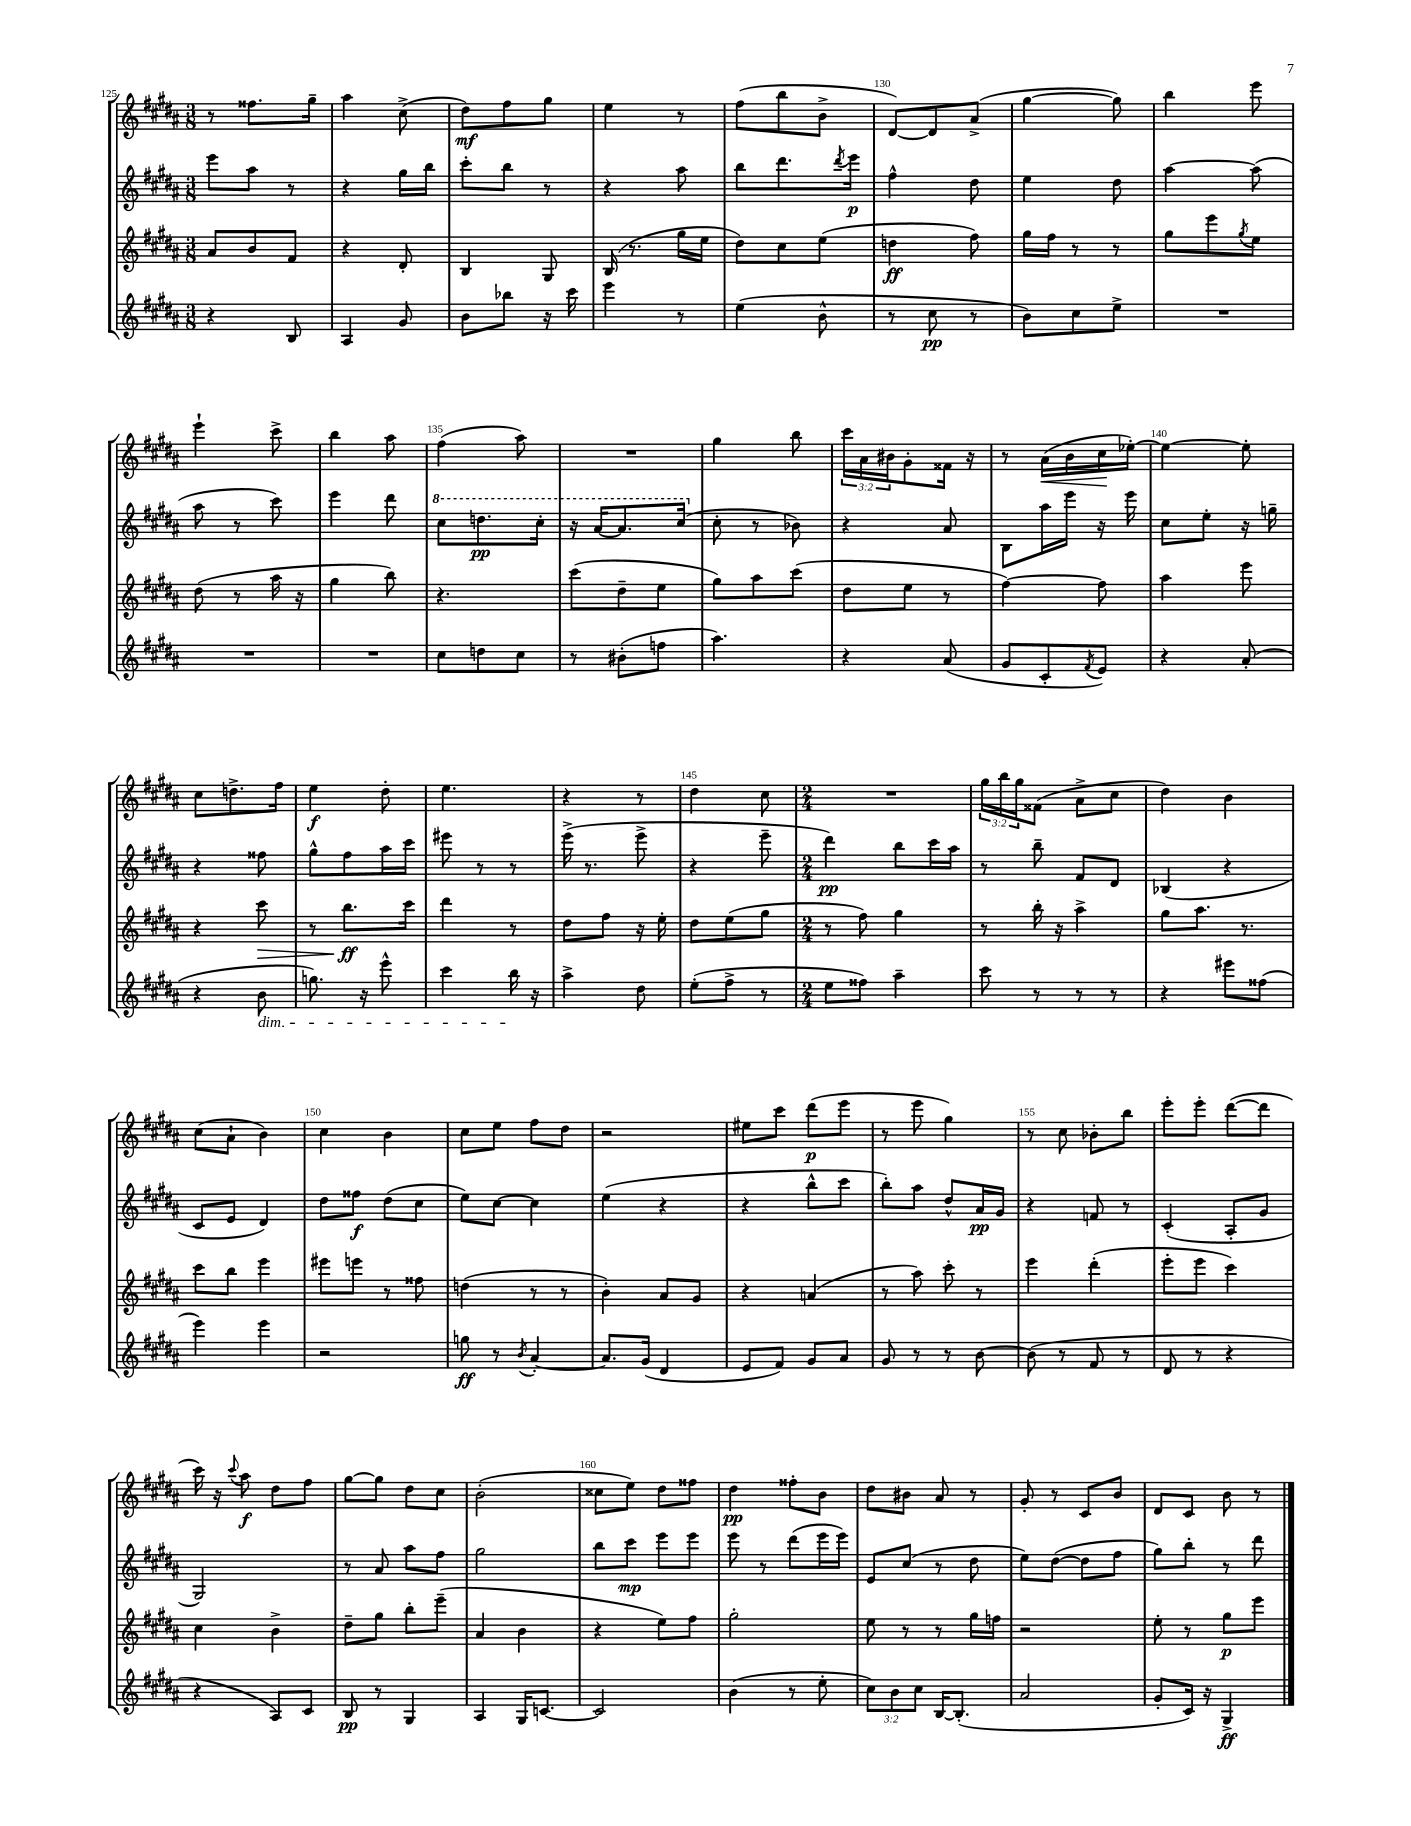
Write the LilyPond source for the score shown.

<<
\new StaffGroup <<
\new Staff = "s0" {
    \clef treble \key b \major \numericTimeSignature \time 3/8 \override Staff.TupletNumber.text = #tuplet-number::calc-fraction-text
    r8 fisis''8. gis''16-- |
    ais''4 cis''8->( |
    dis''8\mf) fis''8 gis''8 |
    e''4 r8 |
    fis''8( b''8 b'8-> |
    dis'8~) dis'8 ais'8->( |
    gis''4~ gis''8) |
    b''4 e'''8 |
    e'''4-! cis'''8-> |
    b''4 ais''8 |
    fis''4( ais''8) |
    R4. |
    gis''4 b''8 |
    \tuplet 3/2 { cis'''16 ais'16 bis'16 } gis'8-. fisis'16 r16 |
    r8 ais'16\<( b'16 cis''16\! ees''16~-.) |
    ees''4~ ees''8-. |
    cis''8 d''8.-> fis''16 |
    e''4\f dis''8-. |
    e''4. |
    r4 r8 |
    dis''4 cis''8 |
    \numericTimeSignature \time 2/4 R2 |
    \tuplet 3/2 { gis''16 b''16 gis''16 } fisis'8( ais'8-> cis''8 |
    dis''4) b'4 |
    cis''8( ais'8-! b'4) |
    cis''4 b'4 |
    cis''8 e''8 fis''8 dis''8 |
    r2 |
    eis''8 cis'''8 dis'''8\p( e'''8 |
    r8 e'''8 gis''4) |
    r8 cis''8 bes'8-. b''8 |
    e'''8-. e'''8-. dis'''8~( dis'''8 |
    cis'''16) r16 \appoggiatura { cis'''8 } ais''8\f dis''8 fis''8 |
    gis''8~ gis''8 dis''8 cis''8 |
    b'2-.( |
    cisis''8 e''8) dis''8 fisis''8 |
    dis''4\pp fisis''8-. b'8 |
    dis''8 bis'8 ais'8 r8 |
    gis'8-. r8 cis'8 b'8 |
    dis'8 cis'8 b'8 r8 \bar "|." |
}
\new Staff = "s1" {
    \clef treble \key b \major \numericTimeSignature \time 3/8
    e'''8 ais''8 r8 |
    r4 gis''16 b''16 |
    cis'''8-. b''8 r8 |
    r4 ais''8 |
    b''8 dis'''8. \acciaccatura { dis'''8 } e'''16\p |
    fis''4-^ dis''8 |
    e''4 dis''8 |
    ais''4~ ais''8( |
    ais''8 r8 cis'''8) |
    e'''4 dis'''8 |
    \ottava #1 cis'''8 d'''8.\pp cis'''16-. |
    r16 ais''16~ ais''8. cis'''16( \ottava #0 |
    cis''8-. r8 bes'8) |
    r4 ais'8 |
    b8 ais''16 e'''16 r16 e'''16 |
    cis''8 e''8-. r16 g''16-- |
    r4 fisis''8 |
    gis''8-^ fis''8 ais''16 cis'''16 |
    eis'''8 r8 r8 |
    e'''16->( r8. e'''8-> |
    r4 e'''8-- |
    \numericTimeSignature \time 2/4 dis'''4\pp) b''8 cis'''16 ais''16 |
    r8 b''8-- fis'8 dis'8 |
    bes4( r4 |
    cis'8 e'8 dis'4) |
    dis''8 fisis''8\f dis''8( cis''8 |
    e''8) cis''8~ cis''4 |
    e''4( r4 |
    r4 b''8-^ cis'''8 |
    b''8-.) ais''8 dis''8-^ ais'16\pp gis'16 |
    r4 f'8 r8 |
    cis'4-.( ais8-. gis'8 |
    gis2) |
    r8 ais'8 ais''8 fis''8 |
    gis''2 |
    b''8 cis'''8\mp e'''8 e'''8 |
    e'''8 r8 dis'''8( e'''16 e'''16) |
    e'8 cis''8( r8 dis''8 |
    e''8) dis''8~( dis''8 fis''8 |
    gis''8) b''8-. r8 dis'''8 \bar "|." |
}
\new Staff = "s2" {
    \clef treble \key b \major \numericTimeSignature \time 3/8
    ais'8 b'8 fis'8 |
    r4 dis'8-. |
    b4 gis8 |
    b16( r8. gis''16 e''16 |
    dis''8) cis''8 e''8( |
    d''4\ff fis''8) |
    gis''16 fis''16 r8 r8 |
    gis''8 e'''8 \acciaccatura { gis''8 } e''8 |
    dis''8( r8 ais''16 r16 |
    gis''4 b''8) |
    r4. |
    cis'''8( dis''8-- e''8 |
    gis''8) ais''8 cis'''8( |
    dis''8 e''8 r8 |
    fis''4~) fis''8 |
    ais''4 e'''8 |
    r4 cis'''8\> |
    r8 b''8.\ff\! cis'''16 |
    dis'''4 r8 |
    dis''8 fis''8 r16 e''16-. |
    dis''8 e''8( gis''8 |
    \numericTimeSignature \time 2/4 r8 fis''8) gis''4 |
    r8 b''16-. r16 ais''4-> |
    gis''8 ais''8. r8. |
    cis'''8 b''8 e'''4 |
    eis'''8 e'''8 r8 fisis''8 |
    d''4( r8 r8 |
    b'4-.) ais'8 gis'8 |
    r4 a'4( |
    r8 ais''8) cis'''8-. r8 |
    e'''4 dis'''4-.( |
    e'''8-. e'''8 cis'''4) |
    cis''4 b'4-> |
    dis''8-- gis''8 b''8-. e'''8--( |
    ais'4 b'4 |
    r4 e''8) fis''8 |
    gis''2-. |
    e''8 r8 r8 gis''16 f''16 |
    r2 |
    e''8-. r8 gis''8\p e'''8 \bar "|." |
}
\new Staff = "s3" {
    \clef treble \key b \major \numericTimeSignature \time 3/8 \override Staff.TupletNumber.text = #tuplet-number::calc-fraction-text
    r4 b8 |
    ais4 gis'8 |
    b'8 bes''8 r16 cis'''16 |
    e'''4 r8 |
    e''4( b'8-^ |
    r8 cis''8\pp r8 |
    b'8) cis''8 e''8-> |
    R4. |
    R4. |
    R4. |
    cis''8 d''8 cis''8 |
    r8 bis'8-.( f''8 |
    ais''4.) |
    r4 ais'8( |
    gis'8 cis'8-. \acciaccatura { fis'8 } e'8) |
    r4 ais'8-.( |
    r4 b'8\dim |
    g''8.) r16 e'''8-^ |
    cis'''4 b''16\! r16 |
    ais''4-> dis''8 |
    e''8-.( fis''8-> r8 |
    \numericTimeSignature \time 2/4 e''8 fisis''8) ais''4-- |
    cis'''8 r8 r8 r8 |
    r4 eis'''8 fisis''8( |
    e'''4) e'''4 |
    r2 |
    g''8\ff r8 \acciaccatura { b'8 } ais'4~-. |
    ais'8. gis'16( dis'4 |
    e'8 fis'8) gis'8 ais'8 |
    gis'8 r8 r8 b'8~ |
    b'8( r8 fis'8 r8 |
    dis'8 r8 r4 |
    r4 ais8) cis'8 |
    b8\pp r8 gis4 |
    ais4 gis16 c'8.~ |
    c'2 |
    b'4( r8 e''8-. |
    \tuplet 3/2 { cis''8) b'8 cis''8 } b16~ b8.-.( |
    ais'2 |
    gis'8-. cis'16) r16 gis4->\ff \bar "|." |
}
>>
>>
\layout { \context { \Score currentBarNumber = #125 \override BarNumber.break-visibility = ##(#f #t #t) barNumberVisibility = #(every-nth-bar-number-visible 5) } }
